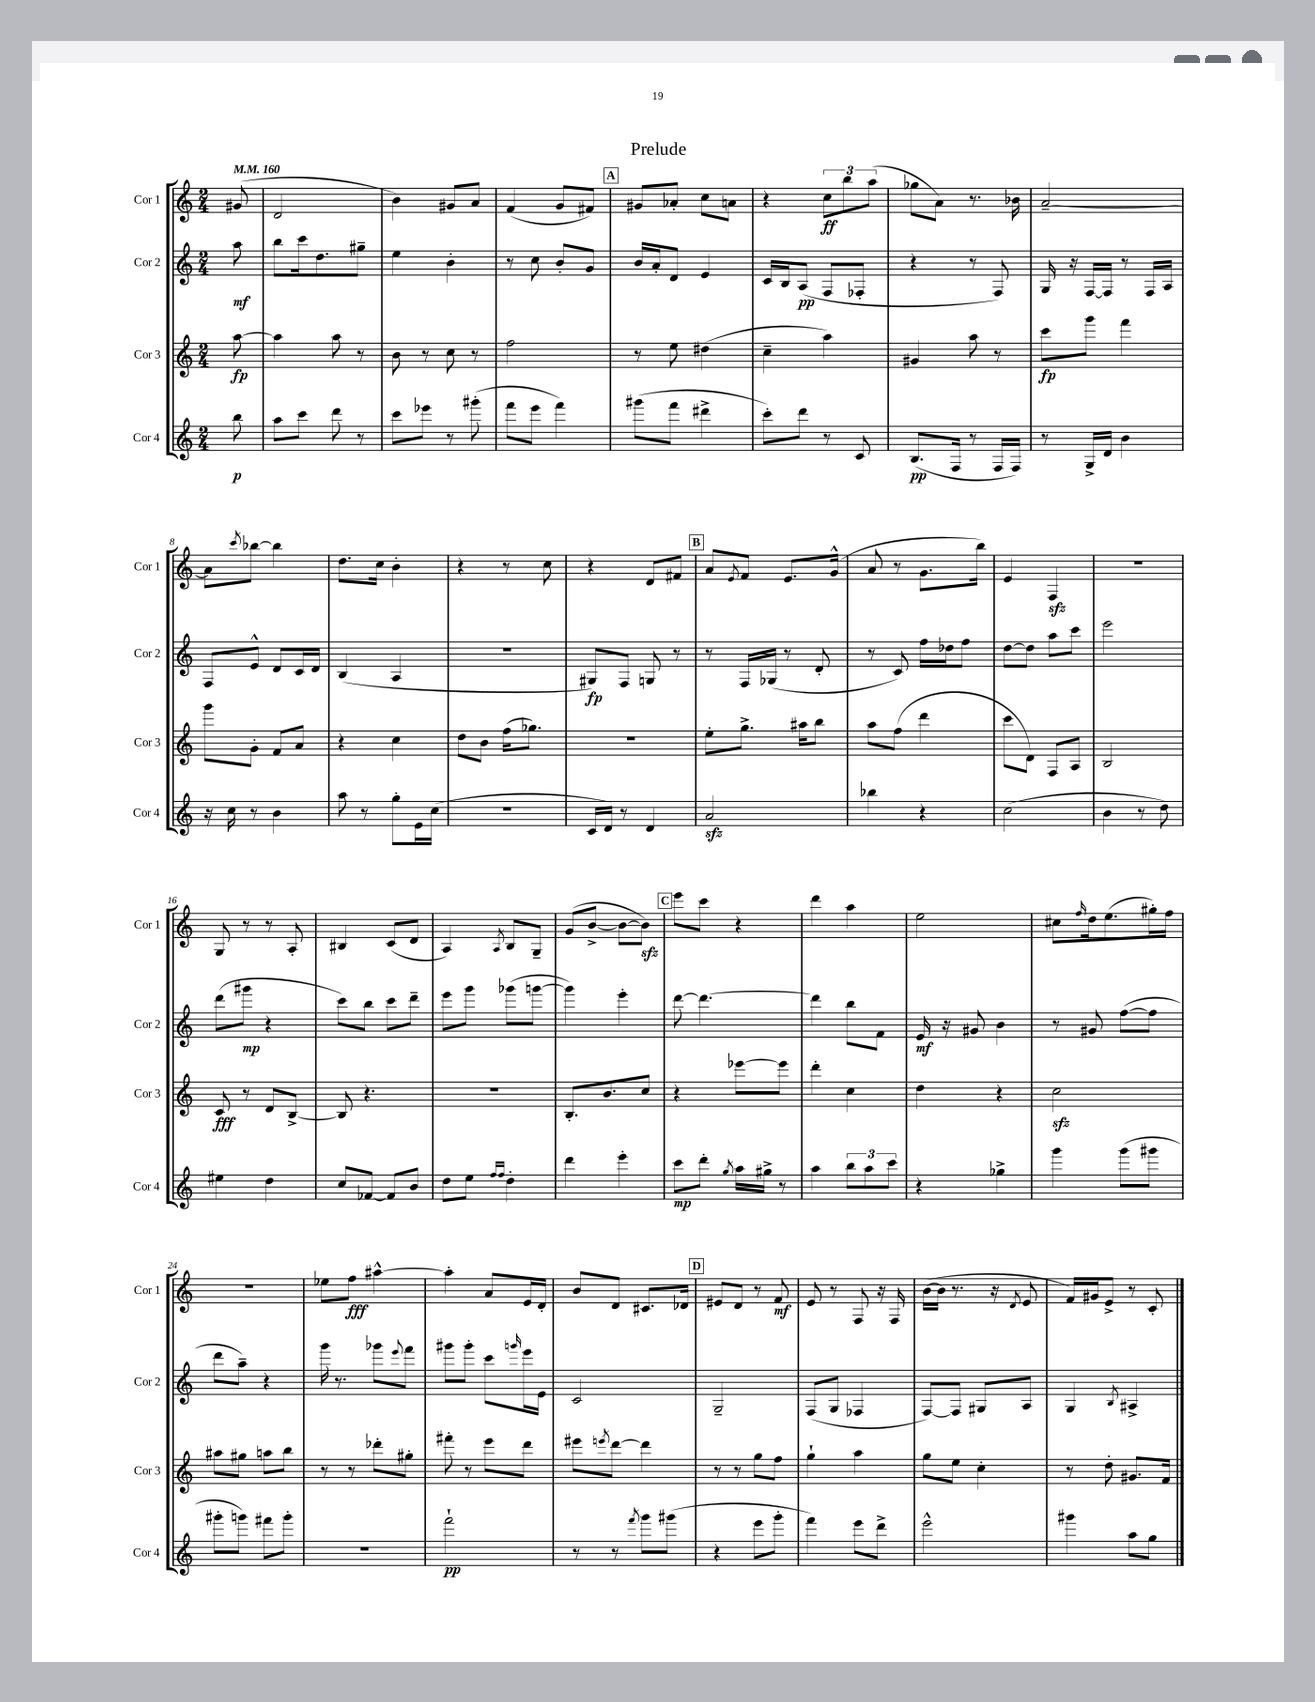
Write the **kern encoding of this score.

**kern	**kern	**kern	**kern
*staff4	*staff3	*staff2	*staff1
*clefG2	*clefG2	*clefG2	*clefG2
*k[]	*k[]	*k[]	*k[]
*M2/4	*M2/4	*M2/4	*M2/4
*MM160	*MM160	*MM160	*MM160
8bb	[8aa	8aa	(8g#
=	=	=	=
8aa	4aa]	8bb	2d
8ccc	.	16ccc	.
.	.	8.dd	.
8ddd	8aa	.	.
8r	8r	8gg#~	.
=	=	=	=
8ccc	8b	4ee	4b)
8eee-	8r	.	.
8r	8cc	4b'	8g#
(8ggg#'	8r	.	8a
=	=	=	=
8fff	2ff	8r	(4f
8eee	.	8cc	.
4fff)	.	8b'	8g
.	.	8g	8f#)
=	=	=	=
(8ggg#	8r	16b	8g#
.	.	16a'	.
8fff	8ee	8d	8a-'
4ddd#^	(4dd#	4e	8cc
.	.	.	8a
=	=	=	=
8ccc')	4cc~	16c	4r
.	.	16B	.
8ddd	.	(8A	.
8r	4aa)	8F	12cc
.	.	.	12bb
8c	.	8F-'	.
.	.	.	(12aa
=	=	=	=
(8.B	4g#	4r	8gg-
.	.	.	8a)
16F	.	.	.
8r	8aa	8r	8.r
16F	8r	8F)	.
16F)	.	.	16b-
=	=	=	=
8r	8ccc	16G	[2a~
.	.	16r	.
16G^	8ggg	[16F	.
16d	.	16F]	.
4b	4fff	8r	.
.	.	16F	.
.	.	16A	.
=	=	=	=
16r	8ggg	8F	8a]
16cc	.	.	.
.	.	.	8qccc
8r	8g'	8e^^	[8bb-
4b	8f	8d	4bb-]
.	8a	16c	.
.	.	16d	.
=	=	=	=
8aa	4r	(4B	8.dd
8r	.	.	.
.	.	.	16cc
8gg'	4cc	4A	4b'
16e	.	.	.
(16cc	.	.	.
=	=	=	=
2r	8dd	2r	4r
.	8b	.	.
.	(16ff	.	8r
.	8.gg-)	.	.
.	.	.	8cc
=	=	=	=
16c	2r	8G#)	4r
16d)	.	.	.
8r	.	8F	.
4d	.	8G	8d
.	.	8r	8f#
=	=	=	=
2a	8ee'	8r	8a
.	.	.	8qe
.	8.gg^	16F	8f
.	.	(16G-	.
.	.	8r	8.e
.	16aa#	.	.
.	8bb	8d'	.
.	.	.	(16g^^
=	=	=	=
4bb-	8aa	8r	8a
.	(8ff	8c)	8r
4r	4ddd	16ff	8.g
.	.	16dd-	.
.	.	8ff	.
.	.	.	16bb)
=	=	=	=
(2cc	8ccc	[8dd	4e
.	8d)	8dd]	.
.	8F	8aa	4F
.	8A	8ccc	.
=	=	=	=
4b	2B	2eee	2r
8r	.	.	.
8dd)	.	.	.
=	=	=	=
4ee#	8c	(8ddd	8G
.	8r	8ggg#	8r
4dd	8d	4r	8r
.	[8B^	.	8A'
=	=	=	=
8cc	8B]	8ccc)	4B#
[8f-	4.r	8bb	.
8f-]	.	8ccc	(8c
8b	.	8ddd~	8d
=	=	=	=
8dd	2r	8eee	4A)
8ee	.	8ggg	.
16qqff	.	.	.
16qqff	.	.	8qA
4dd'	.	(8ggg-	8B
.	.	[8ggg	8G~
=	=	=	=
4ddd	8.B'	4ggg])	(8g
.	.	.	[8b^
.	8.b	.	.
4eee'	.	4eee'	8b_
.	8cc	.	8b])
=	=	=	=
8ccc	4r	[8ddd	8eee
8ddd'	.	4.ddd_	8ccc
8qgg	.	.	.
16aa	[8eee-	.	4r
16gg#^	.	.	.
8r	8eee-]	.	.
=	=	=	=
4aa	4ddd'	4ddd]	4ddd
12bb	4cc	8bb	4aa
12aa	.	.	.
.	.	8f	.
12ccc	.	.	.
=	=	=	=
4r	4dd	16e	2ee
.	.	16r	.
.	.	8g#	.
4gg-^	4r	4b	.
=	=	=	=
4ggg	2cc	8r	8cc#
.	.	.	16qqff
.	.	8g#	16dd
.	.	.	(8.ee
(8ggg	.	([8ff	.
8ggg#	.	8ff]	16gg#')
.	.	.	16ff
=	=	=	=
8ggg#'	8aa#	8ddd	2r
8ggg)	8gg#	8aa~)	.
8fff#	8aa	4r	.
8ggg'	8bb	.	.
=	=	=	=
2r	8r	16ggg	8ee-
.	.	8.r	.
.	8r	.	8ff
.	8ddd-'	8ggg-	[4aa#^^
.	.	8qqeee	.
.	8gg#'	8fff	.
=	=	=	=
2fff`	8fff#'	8ggg#	4aa#']
.	8r	8ggg#'	.
.	8eee	8ccc	8a
.	.	16qqggg	.
.	8ddd	16eee	16e
.	.	16e	16d'
=	=	=	=
8r	8eee#	2c	8b
.	8qeee	.	.
8r	[8ddd	.	8d
8qfff	.	.	.
8ggg	4ddd]	.	8.c#
(8ggg#	.	.	.
.	.	.	16d-
=	=	=	=
4r	8r	2G~	8e#
.	8r	.	8d
8eee	8gg	.	8r
8ggg'	8ff	.	8f
=	=	=	=
4fff)	4gg`	(8F	8e
.	.	8G	8r
8eee	4aa	4F-	8F
8ddd^	.	.	16r
.	.	.	16F
=	=	=	=
2eee^^	8gg	[8F)	([16b
.	.	.	16b]
.	8ee	8F]	8.r
.	4cc'	8G#	.
.	.	.	16r
.	.	.	8qd
.	.	8A	8e
=	=	=	=
4ggg#	8r	4G	16f)
.	.	.	16g#
.	8dd'	.	8e^
.	.	8qB	.
8aa	8.g#	4A#^	8r
8gg	.	.	8c'
.	16f	.	.
==	==	==	==
*-	*-	*-	*-
